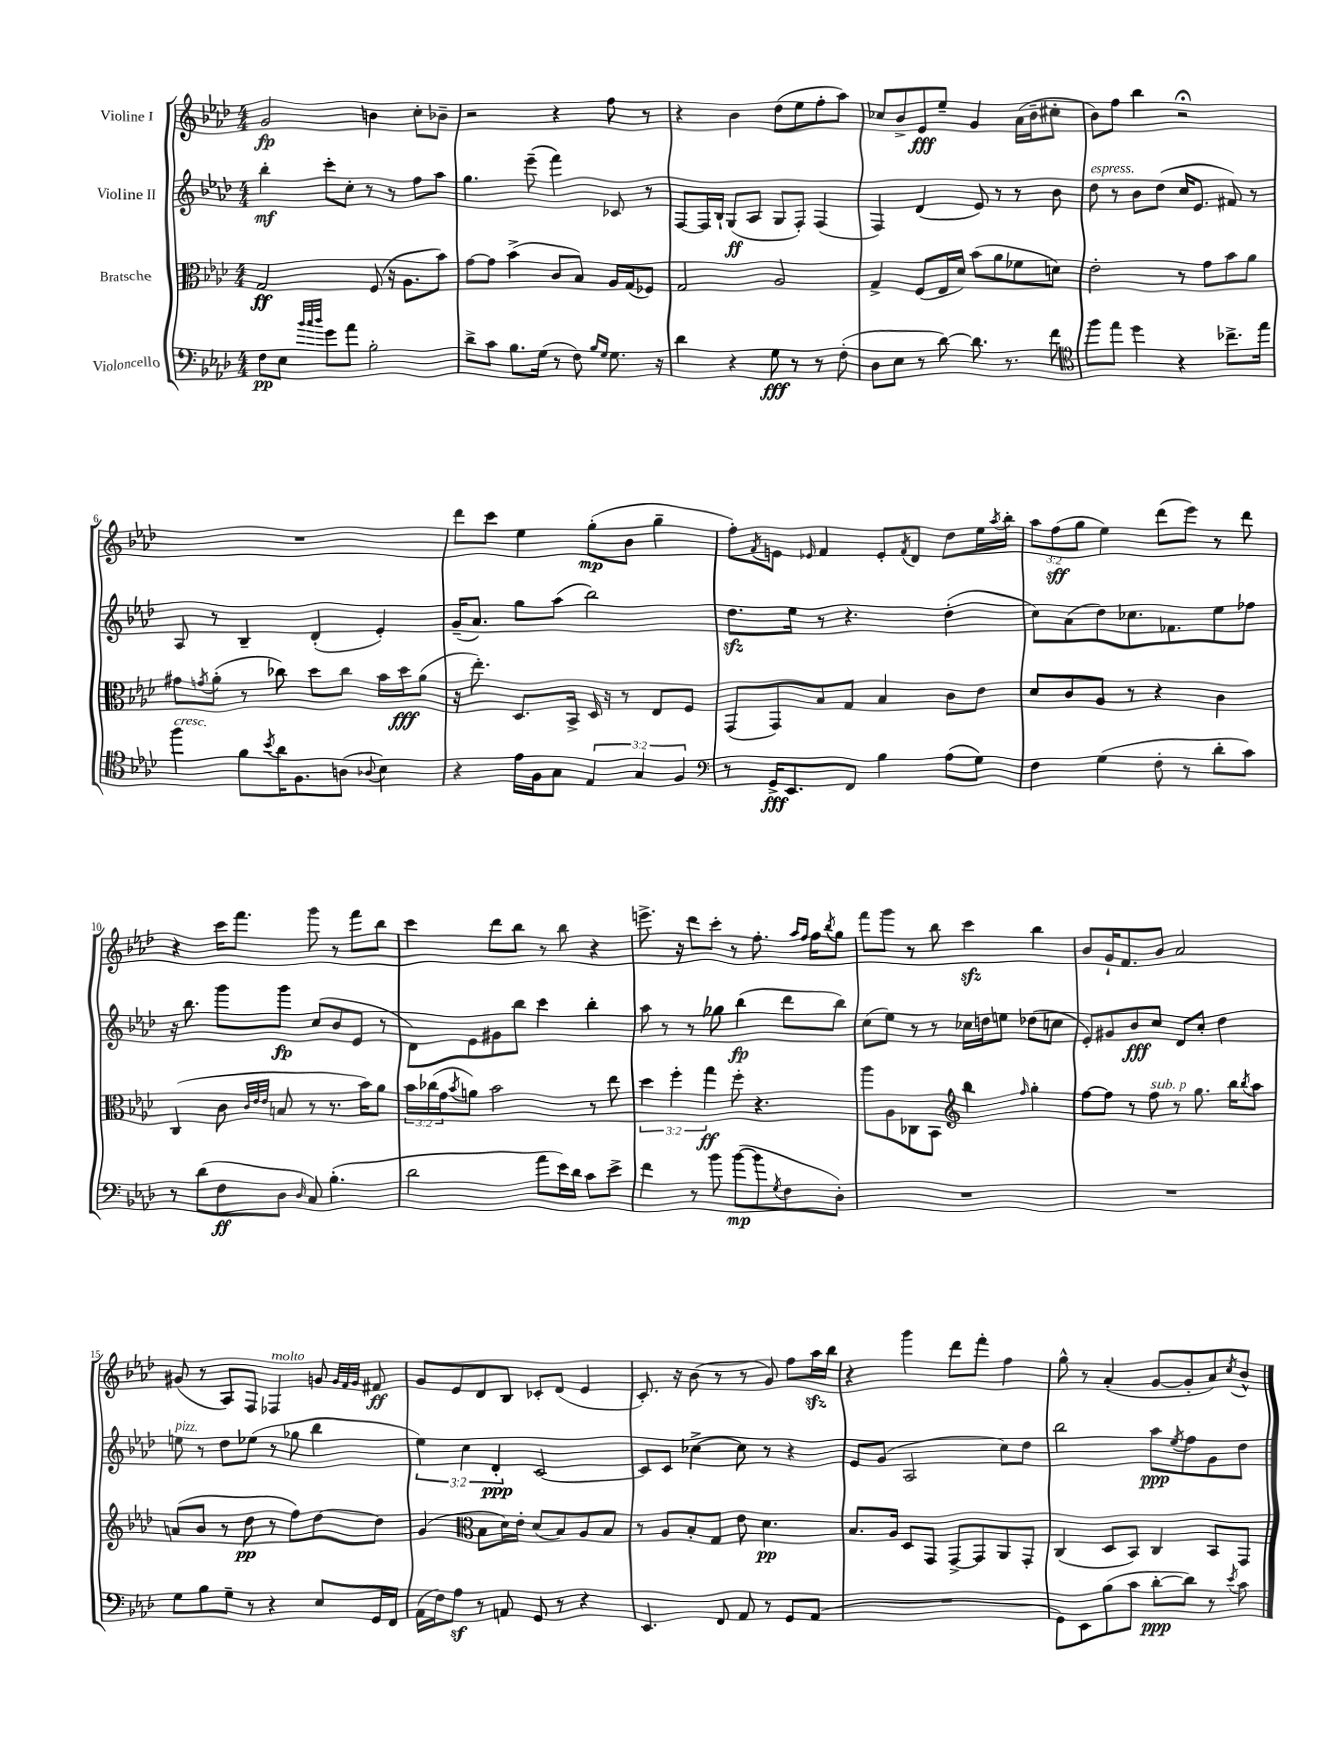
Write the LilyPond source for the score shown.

<<
\new StaffGroup <<
\new Staff = "s0" \with { instrumentName = "Violine I" } {
    \clef treble \key aes \major \numericTimeSignature \time 4/4 \override Staff.TupletNumber.text = #tuplet-number::calc-fraction-text
    g'2\fp b'4 c''8-. bes'8-- |
    r2 r4 f''8 r8 |
    r4 bes'4 des''8( ees''8 f''8-. aes''8) |
    ces''8 bes'8-> ees'8\fff ees''8-- g'4 aes'16( bes'16-- cis''8-. |
    bes'8) f''8 bes''4 r2\fermata |
    R1 |
    des'''8 c'''8 ees''4 g''8-.\mp( bes'8 g''4-- |
    f''8-.) \acciaccatura { f'8 } e'8 \grace { ees'16 } f'4 ees'8-. \acciaccatura { f'8 } des'8 des''8 ees''16 \acciaccatura { aes''8 } bes''16-. |
    \tuplet 3/2 { aes''8 f''8\sff( g''8 } ees''4) des'''8( ees'''8) r8 des'''8 |
    r4 c'''16 f'''8. g'''8 r8 f'''8 bes''8 |
    c'''4 des'''8 bes''8 r8 bes''8 r4 |
    e'''8.-> r16 des'''8 c'''8-. r8 f''8.-. \grace { aes''16 f''16 } f''16 \acciaccatura { bes''8 } g''8 |
    f'''8 g'''8 r8 bes''8 c'''4\sfz bes''4 |
    bes'8 g'16-! f'8. bes'8 aes'2 |
    gis'8( r8 aes8) f8 fes4^\markup { \italic "molto" } g'8 \grace { g'32 f'32 g'32 } fis'8\ff |
    g'8 ees'8 des'8 bes8 ces'8-. des'8( ees'4 |
    c'8.-.) r16 bes'8( r8 r8 g'8) f''8 aes''16\sfz bes''16 |
    r4 g'''4 des'''8 f'''8-. f''4 |
    g''8-^ r8 aes'4-.( g'8~ g'8-. aes'8) \acciaccatura { c''8 } bes'8-^ \bar "|." |
}
\new Staff = "s1" \with { instrumentName = "Violine II" } {
    \clef treble \key aes \major \numericTimeSignature \time 4/4 \override Staff.TupletNumber.text = #tuplet-number::calc-fraction-text
    bes''4-.\mf c'''8-. c''8-. r8 r8 f''8 aes''8 |
    g''4. ees'''8--( f'''4) ces'8 r8 |
    f8~ f16 bes16-! g8\ff( aes8 g8 f8-.) f4( |
    f4) des'4( ees'8) r8 r8 bes'8 |
    des''8^\markup { \italic "espress." } r8 bes'8 des''8( c''16 ees'8. fis'8) r8 |
    aes8 r8 bes4-- des'4-.( ees'4-.) |
    g'16--( aes'8.) g''8 aes''8( bes''2) |
    des''8.\sfz ees''16 r8 r4. des''4-.( |
    c''8) aes'8( des''8) ces''8. fes'8. ees''8 fes''8 |
    r16 bes''8. g'''8 g'''8\fp c''8( bes'8 ees'8 r8 |
    des'8) ees'8 gis'8 bes''8 c'''4 bes''4-. |
    aes''8 r8 r8 ges''8 bes''4\fp( des'''8 bes''8) |
    c''8( ees''8) r8 r8 ces''16 d''16 e''8 des''8( c''8 |
    ees'8-.) gis'8 bes'8\fff c''8 des'8 c''8-. des''4 |
    e''8^\markup { \italic "pizz." } r8 des''8 ees''8( r8 ges''8 bes''4 |
    \tuplet 3/2 { ees''4) c''4 des'4-.\ppp } c'2~ |
    c'8 c'8 ces''4~-> ces''8 r8 r4 |
    ees'8 g'8( aes2 c''8) des''8 |
    bes''2 aes''8\ppp \acciaccatura { ees''8 } f''8 g'8 des''8 \bar "|." |
}
\new Staff = "s2" \with { instrumentName = "Bratsche" } {
    \clef alto \key aes \major \numericTimeSignature \time 4/4 \override Staff.TupletNumber.text = #tuplet-number::calc-fraction-text
    g2\ff f8( r16 aes8. bes'8) |
    g'8~ g'8 bes'4->( c'8 bes8) aes16 g16( fes8) |
    g2 aes2 |
    g4-> f8( ees16 des'16) bes'8( aes'8 fes'8 d'8) |
    ees'2-. r8 g'8 bes'8 aes'8 |
    gis'8 \acciaccatura { g'8 } aes'8-.( r8 ces''8) des''8 ces''8 bes'16 des''16\fff aes'8( |
    r16 ees''8.-.) des8. bes,16-> des16 r16 r8 ees8 f8 |
    g,8( g,8) bes8 g8 bes4 c'8 ees'8 |
    des'8 c'8 aes8 r8 r4 c'4 |
    c4( c'8 \grace { c'32 ees'32 ees'32 } b8 r8 r8. bes'16) aes'8 |
    \tuplet 3/2 { bes'16 ces''16( g'16 } \acciaccatura { bes'8 } a'8) bes'2 r8 ees''8 |
    \tuplet 3/2 { des''4 f''4-. g''4\ff } f''8-. r4. |
    aes''8 aes8 ces8 bes,8 \clef treble bes''4 \grace { f''16 } g''4-. |
    f''8~ f''8 r8 f''8^\markup { \italic "sub. p" } r8 g''8. bes''16 \acciaccatura { bes''8 } aes''8 |
    a'8( bes'8 r8 des''8\pp r8 f''8) des''8~ des''8 |
    g'4( \clef alto bes8 des'16) ees'16-. des'8( bes8) aes8 bes8 |
    r8 aes8 bes8-. g8 ees'8 des'4.\pp |
    bes8. aes16 des8 g,8 g,8~-> g,8 aes,8 g,8-. |
    c4( des8 bes,8) c4 bes,8 g,8 \bar "|." |
}
\new Staff = "s3" \with { instrumentName = "Violoncello" } {
    \clef bass \key aes \major \numericTimeSignature \time 4/4 \override Staff.TupletNumber.text = #tuplet-number::calc-fraction-text
    f8\pp ees8 \grace { bes'32 c''32 des''32 } g'8 aes'8 bes2-. |
    des'8-> c'8 bes8. g16( r8 f8) \grace { bes16 g16 } g8. r16 |
    des'4 r4 g8\fff r8 r8 f8-.( |
    des8 ees8 r8 des'8~) des'8. r8. f'8 |
    \clef tenor f''8 ees''8 des''4 r4 ces''8.-> ees''16 |
    f''4^\markup { \italic "cresc." } f'8 \acciaccatura { bes'8 } aes'16 f8. a8( \appoggiatura { aes8 } bes4) |
    r4 ees'16 f16 g8 \tuplet 3/2 { ees4 g4 f4 } |
    \clef bass r8 g,16->\fff ees,8. f,8 bes4 aes8( g8) |
    f4 g4( f8-. r8 des'8-. c'8) |
    r8 des'8( f8\ff des8 \grace { des16 } c8) bes4.-.( |
    des'2 aes'8 ees'16) des'16 c'8 ees'8-> |
    f'4 r8 bes'8 bes'8~\mp( bes'8 \acciaccatura { g8 } f8 des8-.) |
    R1 |
    R1 |
    g8 bes8 g8-- r8 r4 ees8 g,16 f,16 |
    aes,16( f16) aes8\sf r8 a,8 g,8 r8 r4 |
    ees,4. f,8 aes,8 r8 g,8 aes,8( |
    R1 |
    g,8) ees,8 bes8( c'8 des'8~-.\ppp des'8) r8 \acciaccatura { ees'8 } c'8 \bar "|." |
}
>>
>>
